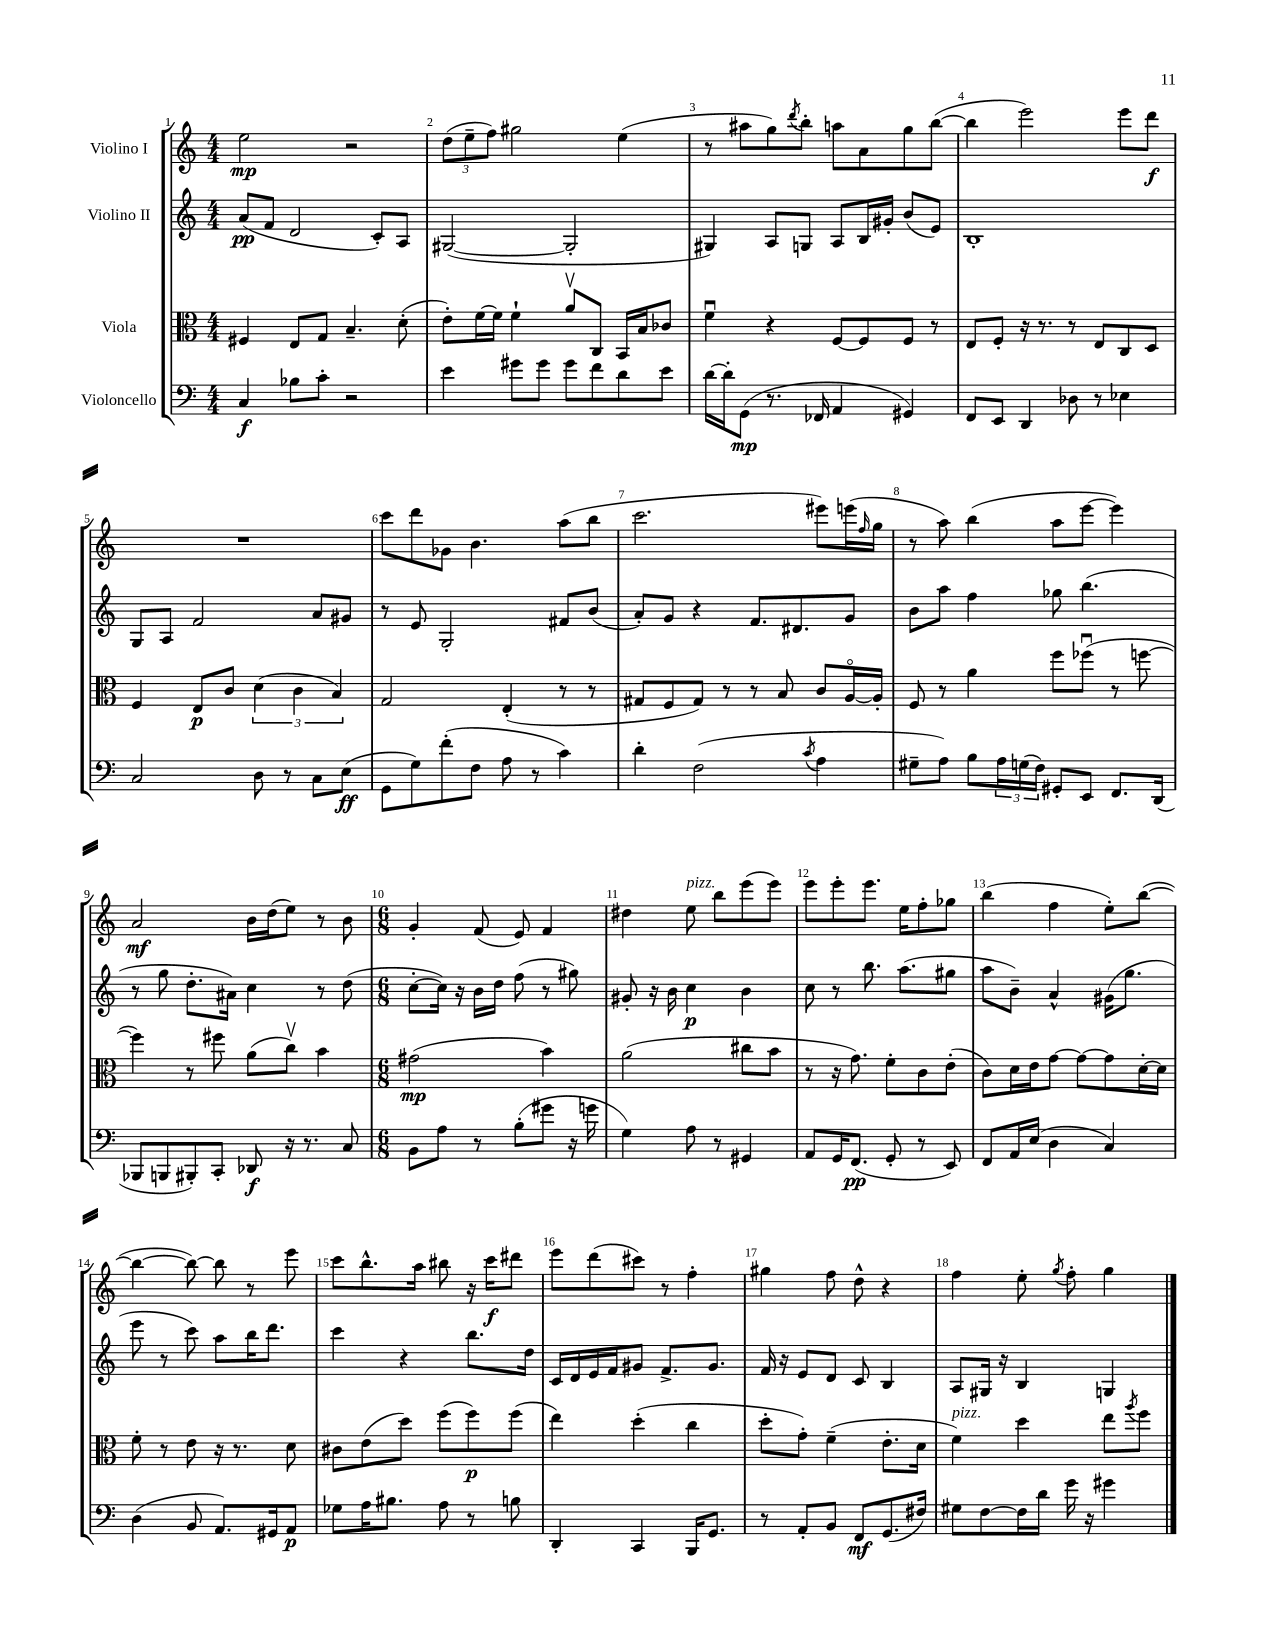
<<
\new StaffGroup <<
\new Staff = "s0" \with { instrumentName = "Violino I" } {
    \clef treble \key c \major \numericTimeSignature \time 4/4
    e''2\mp r2 |
    \tuplet 3/2 { d''8( e''8-- f''8) } gis''2 e''4( |
    r8 ais''8 g''8) \acciaccatura { d'''8 } b''8-. a''8 a'8 g''8 b''8~( |
    b''4 e'''2) e'''8 d'''8\f |
    R1 |
    c'''8 d'''8 ges'8 b'4. a''8( b''8 |
    c'''2. eis'''8) e'''16( \grace { f''16 } g''16 |
    r8 a''8) b''4( a''8 e'''8~ e'''4) |
    a'2\mf b'16 d''16( e''8) r8 b'8 |
    \numericTimeSignature \time 6/8 g'4-. f'8( e'8) f'4 |
    dis''4 e''8^\markup { \italic "pizz." } b''8 e'''8( e'''8) |
    e'''8 e'''8-. e'''8. e''16 f''8-. ges''8 |
    b''4( f''4 e''8-.) b''8~( |
    b''4~ b''8~) b''8 r8 e'''8 |
    c'''8 b''8.-^ a''16 bis''8 r16 c'''16\f dis'''8 |
    e'''8 d'''8( cis'''8) r8 f''4-. |
    gis''4 f''8 d''8-^ r4 |
    f''4 e''8-. \acciaccatura { g''8 } f''8-. g''4 \bar "|." |
}
\new Staff = "s1" \with { instrumentName = "Violino II" } {
    \clef treble \key c \major \numericTimeSignature \time 4/4
    a'8\pp( f'8 d'2 c'8-.) a8 |
    gis2~( gis2-. |
    gis4) a8 g8 a8 b16 gis'16-. b'8( e'8) |
    b1-. |
    g8 a8 f'2 a'8 gis'8 |
    r8 e'8 g2-. fis'8 b'8( |
    a'8-.) g'8 r4 f'8. dis'8. g'8 |
    b'8 a''8 f''4 ges''8 b''4.( |
    r8 g''8 d''8.-. ais'16) c''4 r8 d''8( |
    \numericTimeSignature \time 6/8 c''8~-. c''16) r16 b'16 d''16 f''8( r8 gis''8) |
    gis'8-. r16 b'16 c''4\p b'4 |
    c''8 r8 b''8. a''8.( gis''8 |
    a''8 b'8--) a'4-^ gis'16( g''8. |
    e'''8 r8 c'''8) a''8 b''16 d'''8. |
    c'''4 r4 b''8. d''16 |
    c'16 d'16 e'16 f'16 gis'8 f'8.-> gis'8. |
    f'16 r16 e'8 d'8 c'8 b4 |
    a8 gis16 r16 b4 g4 \bar "|." |
}
\new Staff = "s2" \with { instrumentName = "Viola" } {
    \clef alto \key c \major \numericTimeSignature \time 4/4
    fis4 e8 g8 b4.-- d'8-.( |
    e'8-.) f'16~ f'16 f'4-! a'8\upbow c8 b,16 b16 ces'8 |
    f'4\downbow r4 f8~ f8 f8 r8 |
    e8 f8-. r16 r8. r8 e8 c8 d8 |
    f4 e8\p c'8 \tuplet 3/2 { d'4( c'4 b4) } |
    g2 e4-.( r8 r8 |
    gis8 f8 gis8) r8 r8 b8 c'8 a16~\flageolet a16-. |
    f8 r8 a'4 f''8 fes''8\downbow( r8 f''8~ |
    f''4) r8 fis''8 a'8( c''8\upbow) b'4 |
    \numericTimeSignature \time 6/8 gis'2\mp( b'4) |
    a'2( cis''8 b'8 |
    r8 r16 g'8.) f'8-. c'8 e'8-.( |
    c'8) d'16 e'16 g'8~ g'8~ g'8 d'16~-. d'16 |
    f'8-. r8 e'8 r16 r8. d'8 |
    cis'8 e'8( d''8) f''8( f''8\p) f''8( |
    e''4) d''4-.( c''4 |
    d''8-. g'8-.) f'4--( e'8.-. d'16 |
    f'4^\markup { \italic "pizz." }) d''4 e''8 \acciaccatura { a''8 } f''8 \bar "|." |
}
\new Staff = "s3" \with { instrumentName = "Violoncello" } {
    \clef bass \key c \major \numericTimeSignature \time 4/4
    c4\f bes8 c'8-. r2 |
    e'4 gis'8 gis'8 gis'8 f'8 d'8 e'8 |
    d'16~ d'16-. g,8\mp( r8. fes,16 a,4 gis,4) |
    f,8 e,8 d,4 des8 r8 ees4 |
    c2 d8 r8 c8 e8\ff( |
    g,8 g8) f'8-.( f8 a8 r8 c'4) |
    d'4-. f2( \acciaccatura { c'8 } a4 |
    gis8-- a8) b8 \tuplet 3/2 { a16 g16( f16) } gis,8-. e,8 f,8. d,16( |
    bes,,8 b,,8 bis,,8-.) c,8-. des,8\f r16 r8. c8 |
    \numericTimeSignature \time 6/8 b,8 a8 r8 b8-.( gis'8 r16 g'16 |
    g4) a8 r8 gis,4 |
    a,8 g,16 f,8.\pp( g,8-. r8 e,8) |
    f,8 a,16 e16( d4 c4) |
    d4( b,8 a,8.) gis,16 a,8\p |
    ges8 a16 bis8. a8 r8 b8 |
    d,4-. c,4 b,,16 g,8. |
    r8 a,8-. b,8 f,8\mf g,8.( fis16) |
    gis8 f8~ f16 d'16 g'16 r16 gis'4 \bar "|." |
}
>>
>>
\layout { \context { \Score \override BarNumber.break-visibility = ##(#f #t #t) barNumberVisibility = #all-bar-numbers-visible } }
